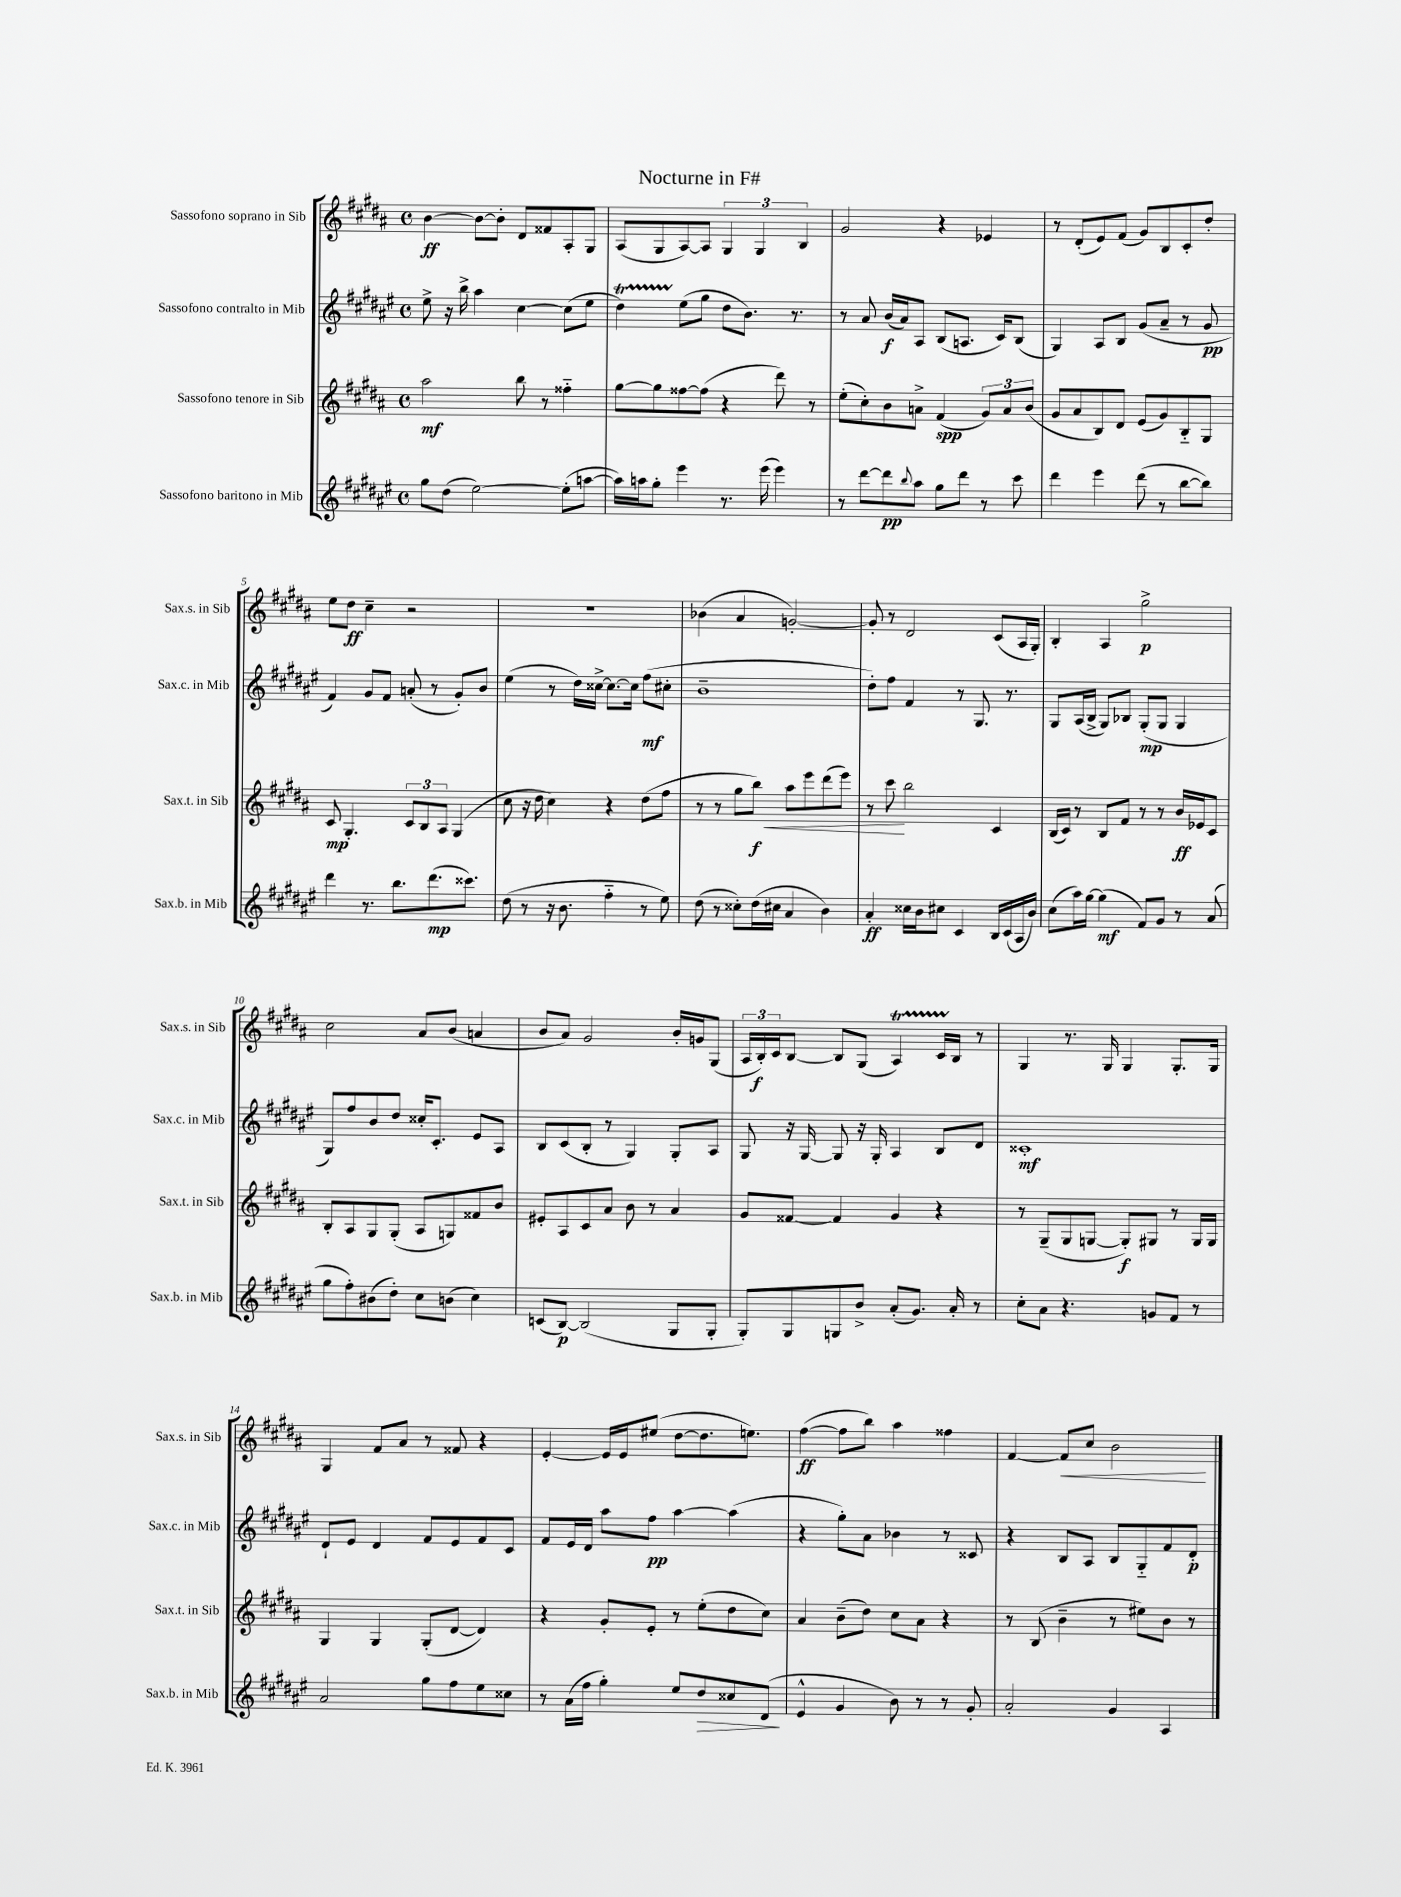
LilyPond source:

\header { title = "Nocturne in F#" }
<<
\new StaffGroup <<
\new Staff = "s0" \with { instrumentName = "Sassofono soprano in Sib" shortInstrumentName = "Sax.s. in Sib" } {
    \clef treble \key b \major \defaultTimeSignature \time 4/4
    b'4~\ff b'8~ b'8-. dis'8 fisis'8 ais8-. gis8 |
    ais8( gis8 ais8~) ais8 \tuplet 3/2 { gis4 gis4 b4 } |
    gis'2 r4 ees'4 |
    r8 dis'8-.( e'8) fis'8( gis'8) b8 cis'8-. dis''8-. |
    e''8 dis''8\ff cis''4-- r2 |
    R1 |
    bes'4( ais'4 g'2~-.) |
    g'8-. r8 dis'2 cis'8( ais16 gis16-.) |
    b4-. ais4 gis''2->\p |
    cis''2 ais'8 b'8( a'4 |
    b'8 ais'8) gis'2 b'16-. g'16 gis8( |
    \tuplet 3/2 { ais16 b16-.\f) cis'16 } b8~ b8 gis8( ais4\startTrillSpan) cis'16 b16\stopTrillSpan r8 |
    gis4 r8. gis16 gis4 gis8.-. gis16 |
    gis4 fis'8 ais'8 r8 fisis'8 r4 |
    e'4~-. e'16 e'16 eis''8( dis''8~ dis''8. e''8.) |
    fis''4~\ff( fis''8 b''8) ais''4 fisis''4 |
    fis'4~ fis'8\< cis''8 b'2\! \bar "|." |
}
\new Staff = "s1" \with { instrumentName = "Sassofono contralto in Mib" shortInstrumentName = "Sax.c. in Mib" } {
    \clef treble \key fis \major \defaultTimeSignature \time 4/4
    eis''8-> r16 b''16-> ais''4 cis''4~ cis''8( eis''8 |
    dis''4\startTrillSpan) eis''8\stopTrillSpan( gis''8 dis''8 b'8.) r8. |
    r8 ais'8 b'16\f( ais'16) ais8 b8( a8. cis'16) b8( |
    gis4) ais8 b8 gis'8( ais'8-- r8 gis'8\pp |
    fis'4) gis'8 fis'8 a'8-.( r8 gis'8-.) b'8 |
    eis''4( r8 dis''16) cisis''16~-> cisis''8.~ cisis''16 fis''8\mf( cis''8-. |
    b'1-- |
    dis''8-.) fis''8 fis'4 r8 gis8. r8. |
    gis8 ais16( b16-> gis8) bes8 gis8-.\mp( gis8 gis4 |
    gis8) fis''8 b'8 dis''8 cisis''16-. cis'8.-. eis'8 ais8 |
    b8 cis'8( b8-. r8 gis4) gis8-. ais8 |
    gis8 r16 gis16~ gis8 r16 gis16-. ais4 b8 dis'8 |
    cisis'1-.\mf |
    dis'8-! eis'8 dis'4 fis'8 eis'8 fis'8 cis'8 |
    fis'8 eis'16 dis'16 ais''8 fis''8\pp ais''4~ ais''4( |
    r4 gis''8-.) ais'8 bes'4 r8 cisis'8 |
    r4 b8 ais8 b8 gis8-_ fis'8 dis'8-.\p \bar "|." |
}
\new Staff = "s2" \with { instrumentName = "Sassofono tenore in Sib" shortInstrumentName = "Sax.t. in Sib" } {
    \clef treble \key b \major \defaultTimeSignature \time 4/4
    ais''2\mf b''8 r8 fisis''4-_ |
    gis''8~ gis''8 fisis''8~ fisis''8( r4 dis'''8) r8 |
    e''8-.( cis''8-.) b'8 a'8-> fis'4\spp( \tuplet 3/2 { gis'8) a'8 b'8( } |
    gis'8 ais'8 b8) dis'8 e'8( gis'8) b8-_ gis8 |
    cis'8\mp gis4.-. \tuplet 3/2 { cis'8 b8 ais8 } gis4( |
    cis''8 r16 dis''16 cis''4) r4 dis''8( fis''8 |
    r8 r8 gis''8 b''8\f\<) ais''8 e'''8 dis'''8( e'''8) |
    r8 cis'''8\! b''2 cis'4 |
    b16( cis'16) r8 b8 fis'8 r8 r8 b'16\ff ees'16 cis'8 |
    b8-. ais8 gis8 gis8-.( ais8 g8) fisis'8 b'8 |
    eis'8-. ais8 cis'8 ais'8 b'8 r8 ais'4 |
    gis'8 fisis'8~ fisis'4 gis'4 r4 |
    r8 gis8--( gis8 g8~ g8-.\f) gis8 r8 gis16 gis16 |
    gis4 gis4 gis8-.( dis'8~ dis'4) |
    r4 gis'8-. e'8-. r8 e''8-.( dis''8 cis''8) |
    ais'4 b'8--( dis''8) cis''8 ais'8 r4 |
    r8 b8( b'4-- r8 eis''8) b'8 r8 \bar "|." |
}
\new Staff = "s3" \with { instrumentName = "Sassofono baritono in Mib" shortInstrumentName = "Sax.b. in Mib" } {
    \clef treble \key fis \major \defaultTimeSignature \time 4/4
    gis''8 dis''8( eis''2~) eis''8-.( a''8~ |
    a''16) a''16 gis''8-. eis'''4 r8. eis'''16( eis'''4) |
    r8 dis'''8~ dis'''8\pp \appoggiatura { b''8 } ais''8 gis''8 dis'''8 r8 cis'''8 |
    dis'''4 eis'''4 dis'''8( r8 b''8~ b''8) |
    dis'''4 r8. b''8. dis'''8.\mp( cisis'''8.) |
    dis''8( r8 r16 b'8. fis''4-_ r8 eis''8) |
    dis''8( r8 cisis''8-.) dis''16( cis''16 ais'4 b'4) |
    ais'4-.\ff cisis''16 b'16 cis''8 cis'4 b16 cis'16( ais16 b'16) |
    cis''8( ais''16) gis''16~ gis''4\mf( fis'8) gis'8 r8 ais'8( |
    gis''8 fis''8-.) bis'8( dis''8-.) cis''8 b'8( cis''4) |
    c'8( b8~\p) b2( gis8 gis8-. |
    gis8-.) gis8 g8 b'8-> ais'8-.( gis'8.) ais'16-. r8 |
    cis''8-. ais'8 r4. g'8 fis'8 r8 |
    ais'2 gis''8 fis''8 eis''8 cisis''8 |
    r8 ais'16( fis''16 gis''4-.) eis''8 dis''8\> cisis''8 dis'8\!( |
    eis'4-^ gis'4 b'8) r8 r8 gis'8-. |
    ais'2-. gis'4 ais4 \bar "|." |
}
>>
>>
